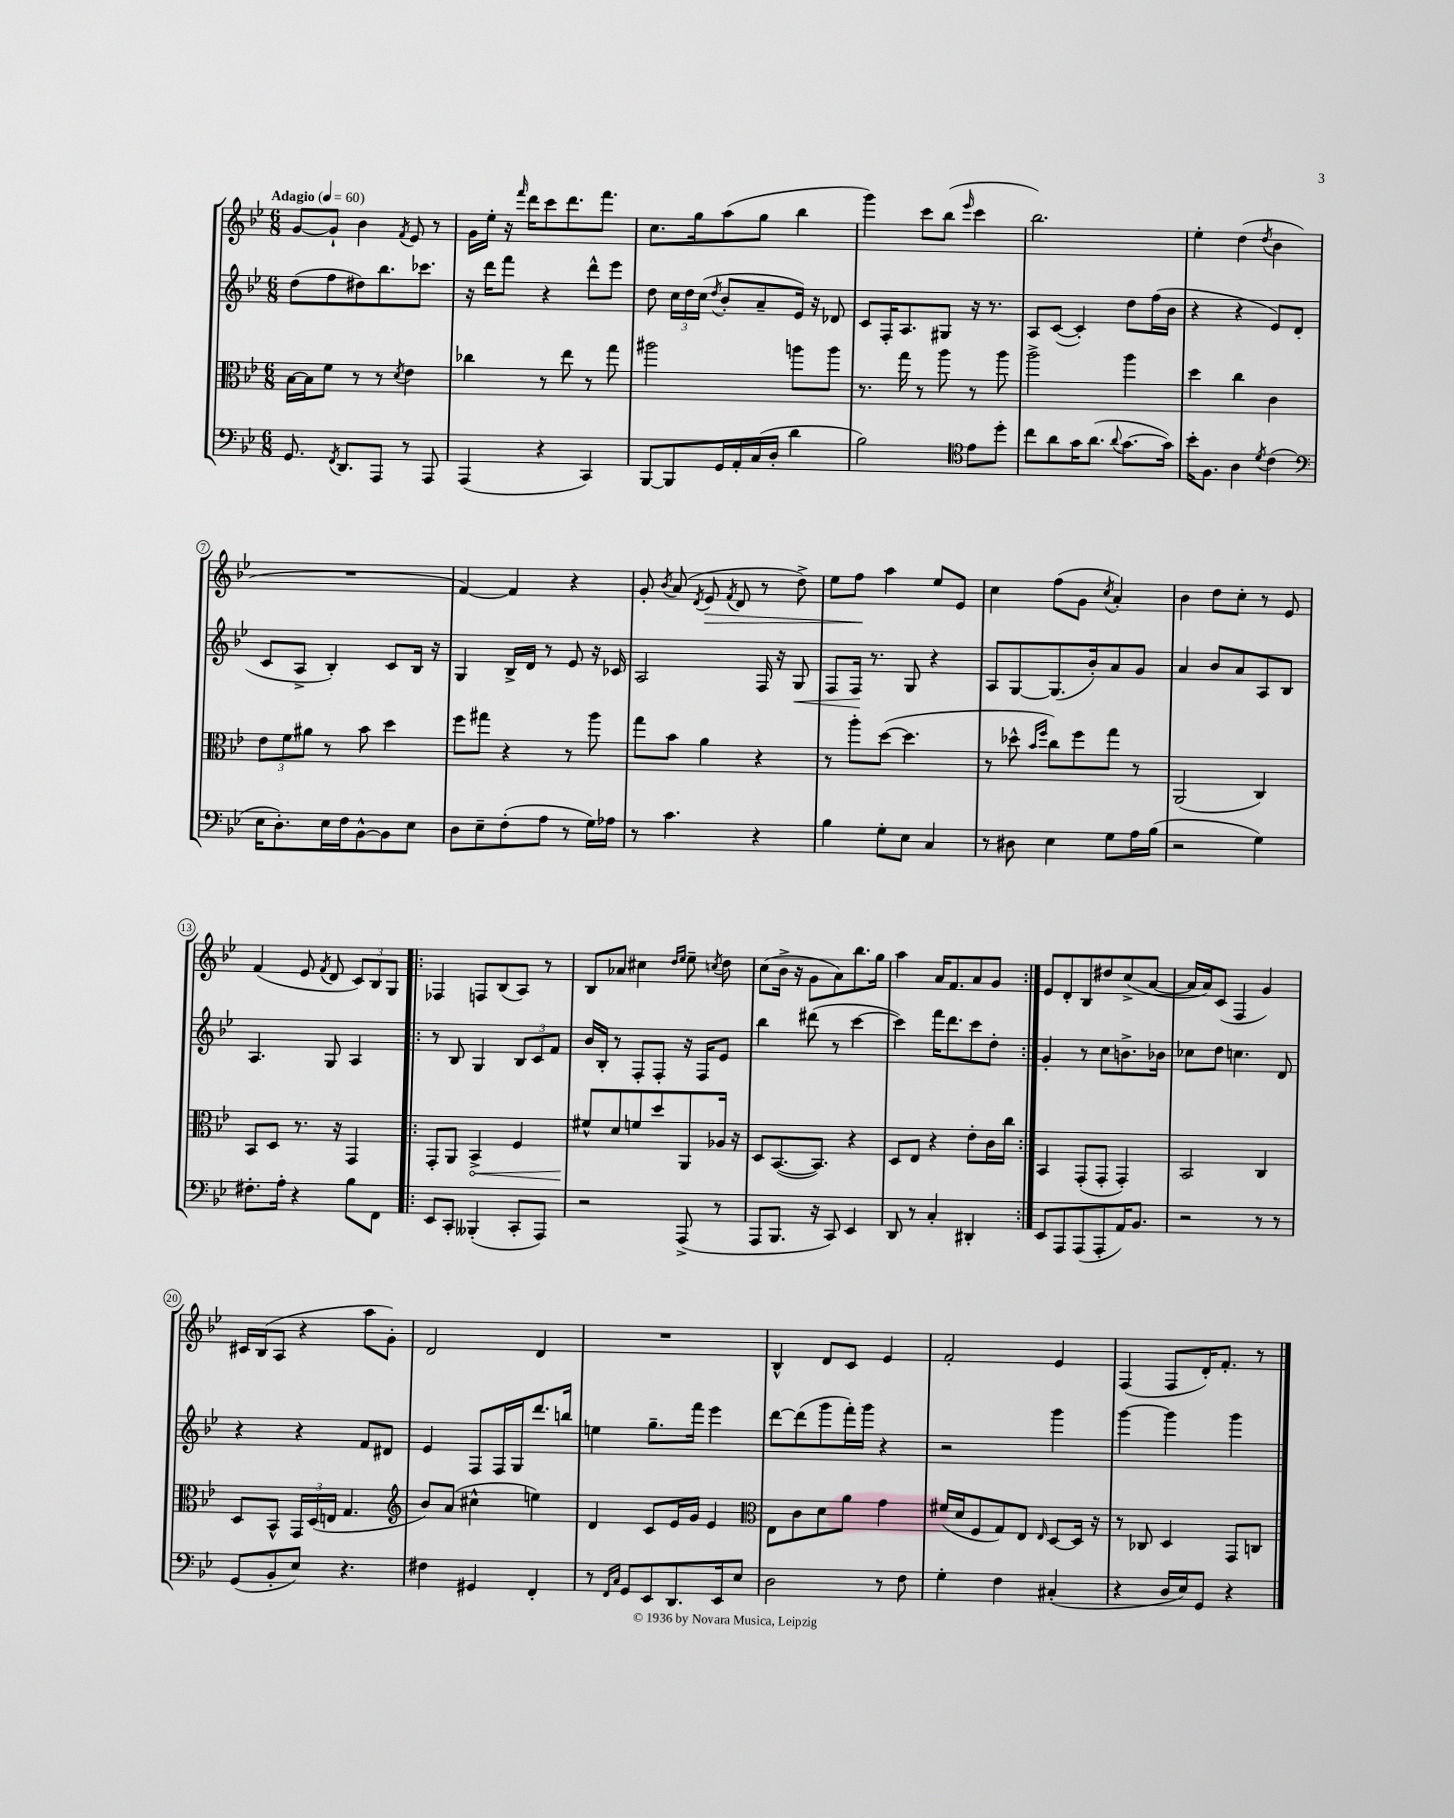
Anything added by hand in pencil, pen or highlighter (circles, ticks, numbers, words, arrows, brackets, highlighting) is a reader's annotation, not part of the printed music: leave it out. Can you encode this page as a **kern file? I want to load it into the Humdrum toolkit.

**kern	**kern	**kern	**kern
*staff4	*staff3	*staff2	*staff1
*clefF4	*clefC3	*clefG2	*clefG2
*k[b-e-]	*k[b-e-]	*k[b-e-]	*k[b-e-]
*M6/8	*M6/8	*M6/8	*M6/8
*MM60	*MM60	*MM60	*MM60
8.GG/	[16B-\LL	(8dd\L	[8g/L
.	16B-\]J	.	.
.	8f\J	8ff\	8g`/]J
8qFF/	.	.	.
8.DD/L	.	.	.
.	8r	8dd#\)	4b-\
8AAA/J	8r	8.bb-\	.
.	8qd/	.	8qf/
8r	4e-\	.	8e-/
.	.	8.ccc-\J	.
8AAA/	.	.	8r
=	=	=	=
(4AAA/	4cc-\	16r	16g\LL
.	.	16ddd\LK	16ee-'\JJ
.	.	8fff\J	16r
.	.	.	16qqfff/
.	.	.	16ddd\LK
4r	8r	4r	8ccc\
.	8ee-\	.	8.ddd\
4CC/)	8r	8ddd^^\L	.
.	.	.	8.fff\J
.	8gg\	8eee-\J	.
=	=	=	=
[8BBB-/L	2aa#\	8dd\	8.cc\L
8BBB-/]	.	24cc\LL	.
.	.	24dd\	.
.	.	.	16gg\k
.	.	(24cc\JJ	.
.	.	8qdd/	.
16GG/L	.	8b-'/L	(8aa\
16AA'/	.	.	.
(16C/	.	8a~/	8gg\J
16D'/JJ	.	.	.
4d\	8aa\L	16e-/Jk)	4bb-\
.	.	16r	.
.	8aa\J	8d-/	.
=	=	=	=
2B-\)	8.r	8c/L	4ggg\)
.	.	16F'/K	.
.	16gg\	8.A/	.
.	8r	.	8ccc\L
.	8aa\	8G#/J	(8bb-\J
*clefC4	*	*	*
.	.	.	16qqeee-/
8e-\L	8r	16r	4ccc\
.	.	8.r	.
8dd'\J	8aa\	.	.
=	=	=	=
8cc\L	2aa^\	8A/L	2.bb-\)
8a\	.	([8c/J	.
16g\K	.	4c'/])	.
(8.a\J	.	.	.
8qqa/	.	.	.
[8.g\L	4aa\	8dd\L	.
.	.	(16ff\L	.
16g\]Jk)	.	16b-\JJ	.
=	=	=	=
16b-'\LK	4dd\	4r	4ee-'\
8.F\J	.	.	.
4A\	4cc\	4r	(4dd\
8qd/	.	.	8qdd/
(4c\	4c\	8e-/L)	4b-\
.	.	(8d/J	.
=	=	=	=
*clefF4	*	*	*
16E-\LK	12e-\L	8c/L	2.r
8.D'\)	.	.	.
.	12f\	.	.
.	.	8A^/J	.
.	12a#\J	.	.
16E-\L	8r	4B-'/)	.
16F\J	.	.	.
[8BB-^^\	8b-\	.	.
8BB-\]	4dd\	8c/L	.
8E-\J	.	16B-/Jk	.
.	.	16r	.
=	=	=	=
8D\L	8ff\L	4G/	[4f/)
8E-~\	8gg#\J	.	.
(8F'\	4r	16B-^/LL	4f/]
.	.	16d/JJ	.
8A\J	.	8r	.
8r	8r	8e-/	4r
16G\LL)	8aa\	16r	.
16A-\JJ	.	16c-/	.
=	=	=	=
8r	8gg\L	2A/	8g'/
.	.	.	8qb-/
4.c\	8b-\J	.	(8a/
.	.	.	8qd/
.	4a\	.	8e-/
.	.	.	8qf/
.	.	.	8d/
4r	4r	16F/	8r
.	.	16r	.
.	.	8G/	8dd^\)
=	=	=	=
4B-\	8r	8F/L	8ee-\L
.	8aa'\L	16F/Jk	8ff\J
.	.	8.r	.
8G'\L	([8dd\J	.	4aa\
8E-\J	4.dd\]	8G/	.
4C/	.	4r	8ee-/L
.	.	.	8e-/J
=	=	=	=
8r	8r	8A/L	4cc\
8D#\	8dd-^^\	[8G/	.
.	16qqb-/LL	.	.
.	16qqff/JJ	.	.
4E-\	8cc\L)	(8.G/]	(8ff\L
.	8ff\	.	8g\J
.	.	16b-'/k)	.
.	.	.	8qcc/
8G\L	8gg\J	8a/	4a'/)
16A\L	8r	8g/J	.
(16B-\JJ	.	.	.
=	=	=	=
2r	(2AA/	4a/	4b-\
.	.	8b-/L	8dd\L
.	.	8a/	8cc'\J
4G\)	4C/)	8A/	8r
.	.	8B-/J	8e-/
=	=	=	=
8.F#'\L	8BB-/L	4.A/	(4f/
.	8D/J	.	.
16A'\Jk	.	.	.
4r	8.r	.	8e-/
.	.	.	8qf/
.	.	8G/	8d/
.	16r	.	.
8B-\L	4GG/	4A/	12c/L)
.	.	.	12B-/
8FF\J	.	.	.
.	.	.	12G/J
=!|:	=!|:	=!|:	=!|:
8EE-/L	8GG'/L	8r	4F-/
8CC'/J	8AA/J	8B-/	.
(4BBB--'/	4BB-^/	4G/	8F/L
.	.	.	(8B-/
8CC'/L	4F/	12B-/L	8A/J)
.	.	12c/	.
8AAA/J)	.	.	8r
.	.	12f/J	.
=	=	=	=
2r	8f#^^/L	16b-/LL	8B-/L
.	.	16B-'/JJ	.
.	8d/	8r	8a-/J
.	8f/	8F'/L	4cc#\
.	8dd/	8F'/J	.
.	.	.	16qqdd/LL
.	.	.	16qqee-/JJ
(8AAA^/	8AA/	16r	8ee-~\
.	.	16F/LK	.
.	.	.	8qcc/
8r	16A-/Jk	8e-/J	8dd\
.	16r	.	.
=	=	=	=
8AAA/L	8D/L	4bb-\	(8cc\L
8.BBB-/J	([8.BB-/	.	16b-^\Jk
.	.	.	16r
.	.	(8ddd#\	8g\L
16r	8.BB-/]J)	.	.
8CC/)	.	8r	8a\)
4EE-/	4r	[4ccc\	8.bb-\
.	.	.	16gg\Jk
=	=	=	=
8DD/	8D/L	4ccc\])	4aa\
8r	8E-/J	.	.
4C'/	4r	16fff\LK	16a/LK
.	.	8.ddd\	8.f/
4DD#'/	8e-'\L	8ccc\	8a/
.	16c\L	8dd'\J	8g/J
.	16cc\JJ	.	.
=:|!	=:|!	=:|!	=:|!
8EE-/L	4BB-/	4g'/	8e-/L
8AAA/	.	.	8d'/
(8AAA/	(8GG'/L	8r	8B-/
8AAA'/	8GG'/J	8cc\L	8dd#/
16AA/K)	4GG'/)	8.b^\	(8cc^/
8.BB-/J	.	.	.
.	.	.	[8a/J
.	.	16b-\Jk	.
=	=	=	=
2r	2BB-/	8cc-\L	16a/]LL
.	.	.	16a/J)
.	.	8dd\J	(8c/J
.	.	4.cc\	4F/
8r	4C/	.	4g/)
8r	.	8d/	.
=	=	=	=
(8GG/L	8D/L	4r	16c#/LL
.	.	.	(16B-/J
8BB-'/	8BB-^^/J	.	8A/J
8E-/J)	24GG/LL	4r	4r
.	(24D/	.	.
.	24E/JJ	.	.
4.r	4.G/	.	.
.	.	8f/L	8aa\L
.	.	8d#/J	8g'\J)
=	=	=	=
*	*clefG2	*	*
4F#\	8b-/L)	4e-/	2d/
.	(8a/J	.	.
4GG#/	4cc#^^\	8F/L	.
.	.	16F/L	.
.	.	16G/J	.
4FF'/	4ee\)	8.ddd/	4d/
.	.	16bb/Jk	.
=	=	=	=
8r	4d/	4ee\	2.r
16qqFF/LL	.	.	.
16qqC/JJ	.	.	.
8GG/L	.	.	.
8EE-/	8c/L	8.gg~\L	.
8.DD/	16e-/L	.	.
.	16g/JJ	16fff\Jk	.
.	4e-/	4eee-\	.
16EE-/k	.	.	.
8E-/J	.	.	.
=	=	=	=
*	*clefC3	*	*
2D\	8E-\L	[8ddd\L	4B-^^/
.	8c\	(8ddd\]	.
.	8d\	8ggg\	8d/L
.	8a\J	16fff'\L)	8c/J
.	.	16ggg\JJ	.
8r	4g\	4r	4e-/
8F\	.	.	.
=	=	=	=
4G'\	(16f#/LL	2r	2f'/
.	16d/J	.	.
.	8F/	.	.
4F\	8G/)	.	.
.	8E-/J	.	.
.	16qqE-/	.	.
(4C#'/	[8D/L	4ggg\	4e-/
.	16D/]Jk	.	.
.	16r	.	.
=	=	=	=
4r	8r	[4ggg\	(4F/
.	8C-/	.	.
16D/LL	4D/	4ggg\]	8F/L
16E-/J)	.	.	.
8GG/J	.	.	16d'/K)
.	.	.	8.f'/J
4r	8GG/L	4ggg\	.
.	8C/J	.	8r
==	==	==	==
*-	*-	*-	*-
